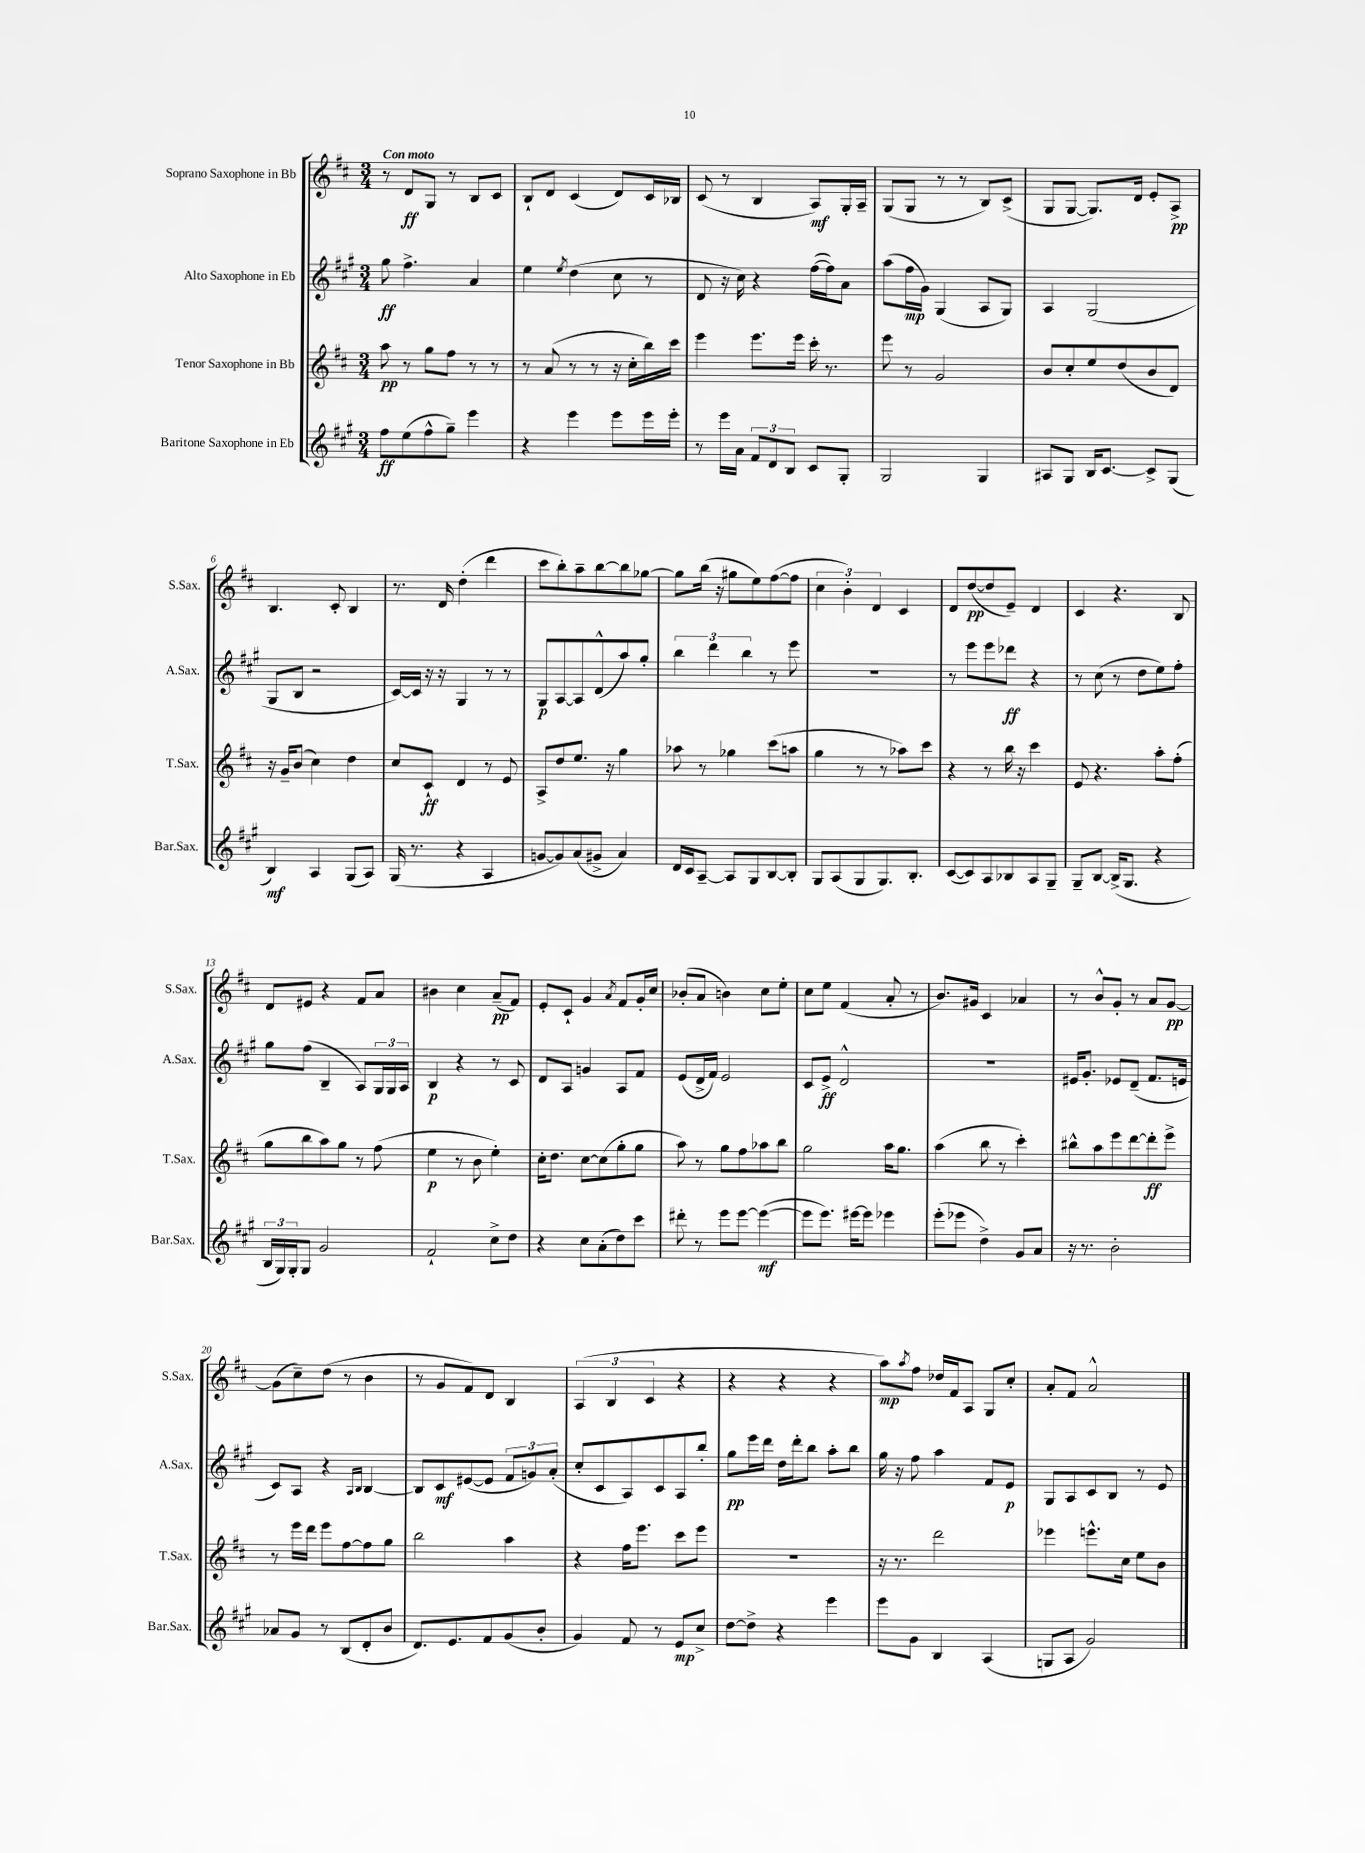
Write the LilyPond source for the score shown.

<<
\new StaffGroup <<
\new Staff = "s0" \with { instrumentName = "Soprano Saxophone in Bb" shortInstrumentName = "S.Sax." } {
    \clef treble \key d \major \numericTimeSignature \time 3/4 \tempo "Con moto"
    r8 d'8\ff g8 r8 b8 cis'8 |
    b8-! d'8 cis'4( d'8) cis'16 bes16 |
    cis'8( r8 b4 a8\mf) g16-. a16-- |
    g8( g8 r8 r8 b8) cis'8->( |
    g8 g8~ g8.) d'16 e'8-. a8->\pp |
    b4. cis'8-. b4 |
    r8. d'16 d''4-.( d'''4 |
    cis'''8 b''8-.) a''8-- b''8~ b''8 ges''8~ |
    ges''8 b''16( r16 gis''8 e''8) fis''8~( fis''8 |
    \tuplet 3/2 { cis''4 b'4-.) d'4 } cis'4 |
    d'8 d''8~\pp( d''8 e'8--) d'4 |
    cis'4 r4. b8 |
    d'8 eis'8 r4 fis'8 a'8 |
    bis'4 cis''4 a'8--\pp( fis'8) |
    e'8-. cis'8-! g'4 \acciaccatura { a'8 } fis'8 g'16-. cis''16 |
    bes'8-.( a'8 b'4) cis''8 e''8-. |
    cis''8 e''8 fis'4( a'8-. r8 |
    b'8.) gis'16 cis'4 aes'4 |
    r8 b'8-^ g'8-. r8 a'8 g'8~\pp |
    g'8( cis''8--) d''8( r8 b'4 |
    r8 g'8 fis'8) d'8 b4 |
    \tuplet 3/2 { a4( b4 cis'4 } r4 |
    r4 r4 r4 |
    a''8\mp) \acciaccatura { a''8 } fis''8 des''16 fis'16 a8 g8 cis''8-. |
    a'8-. fis'8 a'2-^ \bar "|." |
}
\new Staff = "s1" \with { instrumentName = "Alto Saxophone in Eb" shortInstrumentName = "A.Sax." } {
    \clef treble \key a \major \numericTimeSignature \time 3/4
    gis''8\ff fis''4.-> a'4 |
    e''4 \acciaccatura { e''8 } d''4( cis''8 r8 |
    d'8 r16 cis''16) r4 fis''16~( fis''16) a'8 |
    a''8( fis''16\mp gis'16) gis4( a8 gis8) |
    a4 gis2( |
    gis8 b8 r2 |
    cis'16~) cis'16 r16 r16 gis4 r8 r8 |
    gis8\p a8~ a8 d'8-^( a''8) gis''8-. |
    \tuplet 3/2 { b''4 d'''4 b''4 } r8 e'''8 |
    R2. |
    r8 e'''8 e'''8 des'''8\ff r4 |
    r8 cis''8( r8 d''8 e''8) fis''8-. |
    gis''8 fis''8( b4-- a8) \tuplet 3/2 { gis16 gis16 a16 } |
    b4\p r4 r8 cis'8 |
    d'8 a8 g'4 a8 fis'8 |
    e'8( d'16-> fis'16) e'2 |
    cis'8 e'8->\ff d'2-^ |
    R2. |
    eis'16 gis'8.-. ees'8 d'8--( fis'8. e'16 |
    cis'8) a8 r4 \grace { a16 b16 } b4~ |
    b8 cis'8\mf eis'8~( eis'8 \tuplet 3/2 { fis'8 g'8) a'8-.( } |
    cis''8-. cis'8 a8) cis'8 a8 b''8-. |
    gis''8\pp e'''16 d'''16 d''16 d'''16-. b''8 a''8-. b''8 |
    gis''16 r16 fis''8 a''4 fis'8 e'8\p |
    gis8 a8 cis'8 b8 r8 e'8 \bar "|." |
}
\new Staff = "s2" \with { instrumentName = "Tenor Saxophone in Bb" shortInstrumentName = "T.Sax." } {
    \clef treble \key d \major \numericTimeSignature \time 3/4
    a''8\pp r8 g''8 fis''8 r8 r8 |
    r8 a'8( r8 r8 r16 cis''16-. b''16) cis'''16 |
    e'''4 e'''8. e'''16 cis'''16-. r8. |
    e'''8 r8 g'2 |
    b'8 cis''8-. e''8 d''8( b'8 d'8) |
    r16 g'16-- b'8( cis''4) d''4 |
    cis''8 cis'8-!\ff d'4 r8 e'8 |
    a8-> d''8 e''8. r16 g''4 |
    aes''8 r8 ges''4 cis'''8( a''8 |
    g''4 r8 r8 aes''8) cis'''8 |
    r4 r8 b''16 r16 cis'''4 |
    e'8 r4. a''8-. fis''8-.( |
    g''8 b''8 a''8) g''8 r8 fis''8( |
    e''4\p r8 b'8 e''4-.) |
    cis''16-. d''8. cis''8~ cis''8( g''8-. g''8 |
    a''8) r8 g''8 fis''8 aes''8 b''8 |
    g''2 a''16 g''8. |
    a''4( b''8 r8 cis'''4-.) |
    bis''8-^ a''8 e'''8 d'''8~ d'''8-.\ff e'''8-> |
    r8 e'''16 d'''16 e'''8 fis''8~ fis''8 g''8 |
    b''2 a''4 |
    r4 fis''16 e'''8. cis'''8 e'''8 |
    R2. |
    r16 r8. d'''2 |
    ees'''4 e'''8.-^ cis''16 e''8 b'8 \bar "|." |
}
\new Staff = "s3" \with { instrumentName = "Baritone Saxophone in Eb" shortInstrumentName = "Bar.Sax." } {
    \clef treble \key a \major \numericTimeSignature \time 3/4
    fis''8\ff e''8( fis''8-^ gis''8--) e'''4 |
    r4 e'''4 e'''8 e'''16 e'''16-. |
    r8 e'''16 a'16 \tuplet 3/2 { fis'8 d'8 b8 } cis'8 gis8-. |
    gis2 gis4 |
    ais8 gis8 b16 cis'8.~ cis'8-> gis8( |
    b4\mf) a4 gis8( a8) |
    gis16( r8. r4 a4 |
    g'8~ g'8) a'8( gis'8-> a'4) |
    d'16 cis'16 a8~-- a8 gis8 b8~ b8-. |
    gis8 a8( gis8 gis8.) b8.-. |
    cis'8~( cis'8) a8 bes8 a8 gis8-- |
    gis8-- b8~ b16->( gis8. r4 |
    \tuplet 3/2 { b16 gis16) gis16-. } gis8 gis'2 |
    fis'2-! cis''8-> d''8 |
    r4 cis''8 a'8-.( d''8) cis'''8 |
    dis'''8-. r8 e'''8 e'''8~ e'''4~\mf( |
    e'''8 e'''8.) eis'''16~ eis'''8 ees'''4 |
    e'''8-.( ees'''8 d''4->) gis'8 a'8 |
    r16 r8. b'2-. |
    aes'8 gis'8 r8 b8( d'8-. b'8 |
    d'8.) e'8. fis'8 gis'8( b'8-. |
    gis'4) fis'8 r8 e'8\mp cis''8-> |
    d''8~ d''8-> r4 e'''4 |
    e'''8 gis'8 b4 a4( |
    g8 a8 gis'2) \bar "|." |
}
>>
>>
